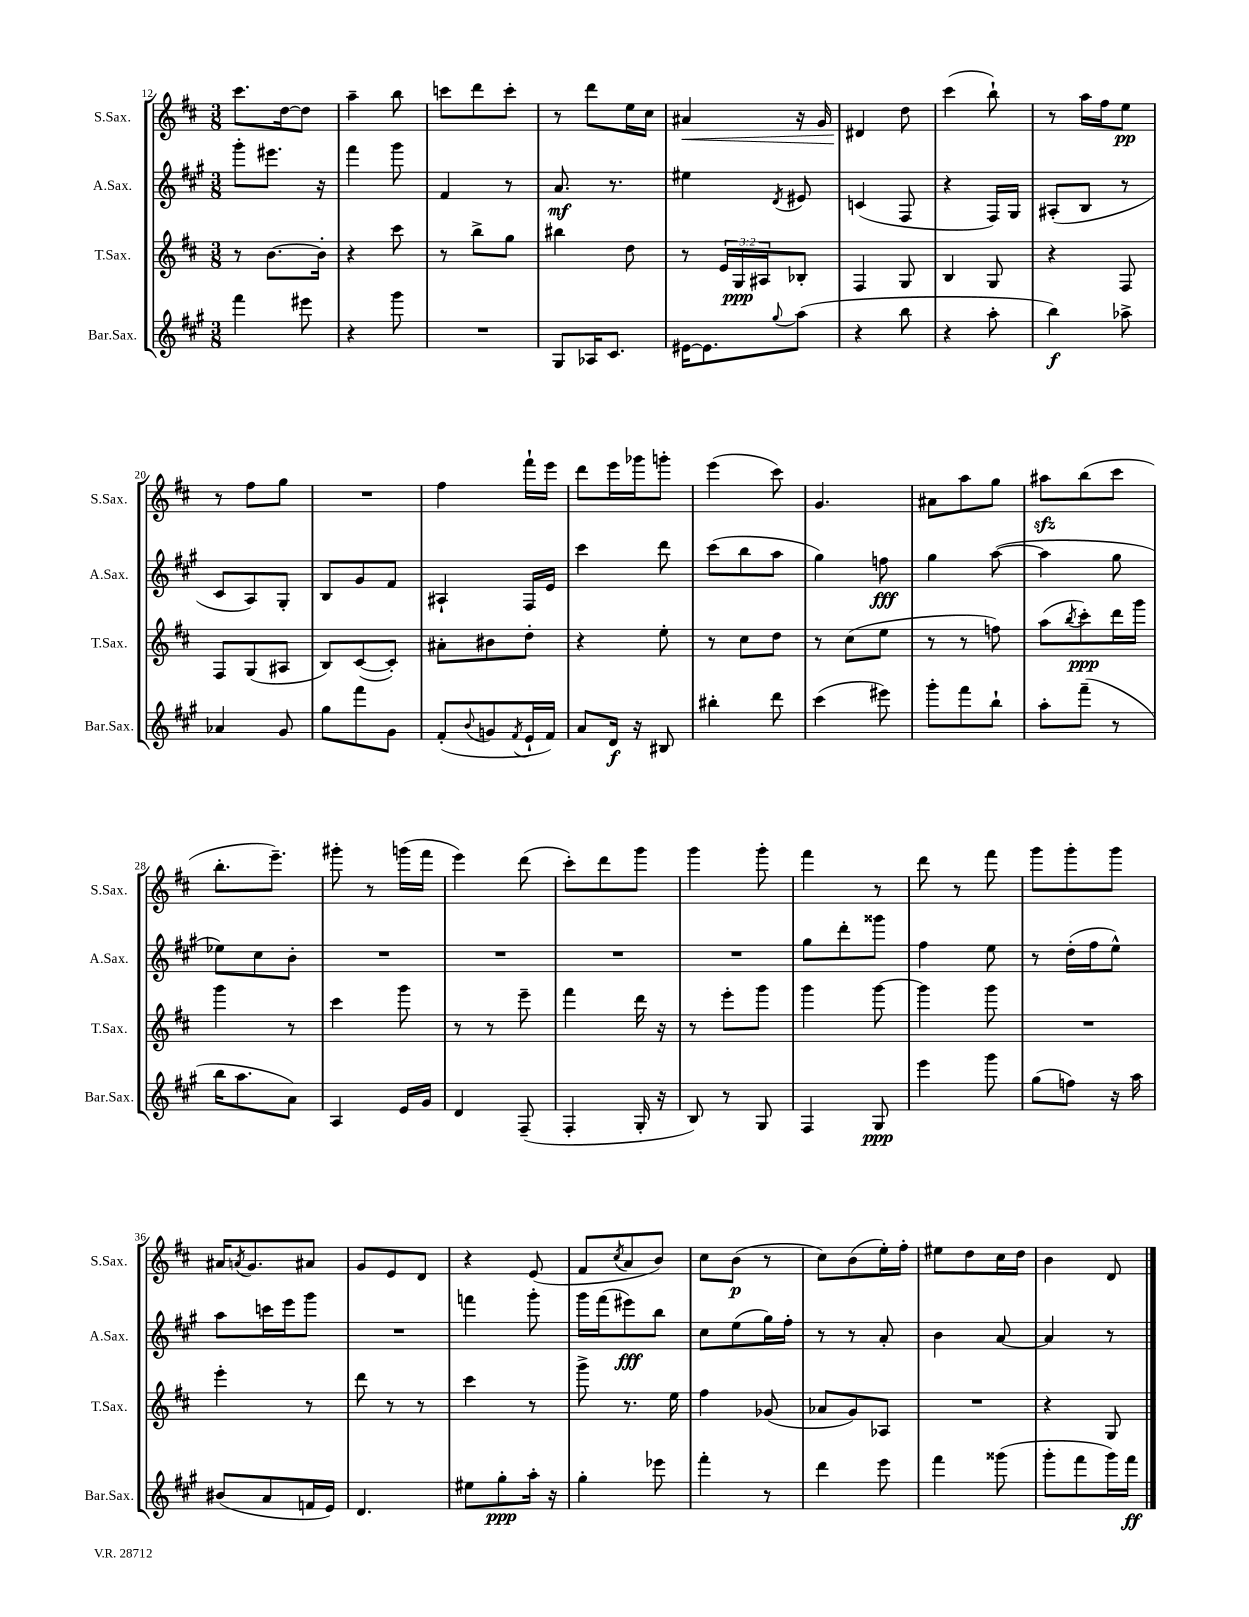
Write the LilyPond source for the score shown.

<<
\new StaffGroup <<
\new Staff = "s0" \with { instrumentName = "S.Sax." shortInstrumentName = "S.Sax." } {
    \clef treble \key d \major \numericTimeSignature \time 3/8
    cis'''8. d''16~ d''8 |
    a''4-- b''8 |
    c'''8 d'''8 c'''8-. |
    r8 d'''8 e''16 cis''16 |
    ais'4\< r16 g'16 |
    dis'4\! d''8 |
    cis'''4( b''8-!) |
    r8 a''16 fis''16 e''8\pp |
    r8 fis''8 g''8 |
    R4. |
    fis''4 fis'''16-! e'''16 |
    d'''8 e'''16 ges'''16 g'''8-. |
    e'''4( cis'''8) |
    g'4. |
    ais'8 a''8 g''8 |
    ais''8\sfz b''8( cis'''8 |
    b''8.-. e'''8.--) |
    gis'''8-. r8 g'''16( fis'''16 |
    e'''4) d'''8( |
    cis'''8-.) d'''8 g'''8 |
    g'''4 g'''8-. |
    fis'''4 r8 |
    d'''8 r8 fis'''8 |
    g'''8 g'''8-. g'''8 |
    ais'16 \acciaccatura { a'8 } g'8. ais'8 |
    g'8 e'8 d'8 |
    r4 e'8( |
    fis'8 \acciaccatura { cis''8 } a'8 b'8) |
    cis''8 b'8\p( r8 |
    cis''8) b'8( e''16-.) fis''16-. |
    eis''8 d''8 cis''16 d''16 |
    b'4 d'8 \bar "|." |
}
\new Staff = "s1" \with { instrumentName = "A.Sax." shortInstrumentName = "A.Sax." } {
    \clef treble \key a \major \numericTimeSignature \time 3/8
    gis'''8-. eis'''8. r16 |
    fis'''4 gis'''8 |
    fis'4 r8 |
    a'8.\mf r8. |
    eis''4 \acciaccatura { d'8 } eis'8 |
    c'4( fis8 |
    r4 fis16) gis16 |
    ais8-.( b8 r8 |
    cis'8 a8) gis8-. |
    b8 gis'8 fis'8 |
    ais4-! fis16 e'16 |
    cis'''4 d'''8 |
    cis'''8( b''8 a''8 |
    gis''4) f''8\fff |
    gis''4 a''8~( |
    a''4 gis''8 |
    ees''8) cis''8 b'8-. |
    R4. |
    R4. |
    R4. |
    R4. |
    gis''8 d'''8-. gisis'''8 |
    fis''4 e''8 |
    r8 d''16-.( fis''16 e''8-^) |
    a''8 c'''16 e'''16 gis'''8 |
    R4. |
    f'''4 gis'''8-. |
    gis'''16 fis'''16( eis'''8\fff) b''8 |
    cis''8 e''8( gis''16) fis''16-. |
    r8 r8 a'8-. |
    b'4 a'8~ |
    a'4 r8 \bar "|." |
}
\new Staff = "s2" \with { instrumentName = "T.Sax." shortInstrumentName = "T.Sax." } {
    \clef treble \key d \major \numericTimeSignature \time 3/8 \override Staff.TupletNumber.text = #tuplet-number::calc-fraction-text
    r8 b'8.~ b'16-. |
    r4 cis'''8 |
    r8 b''8-> g''8 |
    bis''4 d''8 |
    r8 \tuplet 3/2 { e'16 g16\ppp ais16 } bes8-. |
    fis4 g8 |
    b4 g8 |
    r4 fis8 |
    fis8 g8( ais8 |
    b8) cis'8~( cis'8-.) |
    ais'8-. bis'8 d''8-. |
    r4 e''8-. |
    r8 cis''8 d''8 |
    r8 cis''8( e''8 |
    r8 r8 f''8) |
    a''8( \acciaccatura { b''8 } cis'''8-.\ppp) d'''16 g'''16 |
    g'''4 r8 |
    cis'''4 g'''8 |
    r8 r8 e'''8-- |
    fis'''4 d'''16 r16 |
    r8 e'''8-. g'''8 |
    g'''4 g'''8~ |
    g'''4 g'''8 |
    R4. |
    e'''4-. r8 |
    d'''8 r8 r8 |
    cis'''4 r8 |
    g'''8-> r8. e''16 |
    fis''4 ges'8( |
    aes'8 g'8) aes8 |
    R4. |
    r4 g8 \bar "|." |
}
\new Staff = "s3" \with { instrumentName = "Bar.Sax." shortInstrumentName = "Bar.Sax." } {
    \clef treble \key a \major \numericTimeSignature \time 3/8
    fis'''4 eis'''8 |
    r4 gis'''8 |
    R4. |
    gis8 aes16 cis'8. |
    eis'16~ eis'8. \appoggiatura { gis''8 } a''8( |
    r4 b''8 |
    r4 a''8-. |
    b''4\f) aes''8-> |
    aes'4 gis'8 |
    gis''8 fis'''8 gis'8 |
    fis'8-.( \appoggiatura { b'8 } g'8 \acciaccatura { fis'8 } e'16-! fis'16) |
    a'8 d'16\f r16 bis8 |
    bis''4-. d'''8 |
    cis'''4( eis'''8) |
    gis'''8-. fis'''8 b''8-! |
    a''8-. fis'''8--( r8 |
    b''16 a''8. a'8) |
    a4 e'16 gis'16 |
    d'4 fis8--( |
    fis4-. gis16-. r16 |
    b8) r8 gis8 |
    fis4 gis8\ppp |
    e'''4 gis'''8 |
    gis''8( f''8) r16 a''16 |
    bis'8( a'8 f'16 e'16) |
    d'4. |
    eis''8 gis''8-.\ppp a''16-. r16 |
    gis''4-. ees'''8 |
    fis'''4-. r8 |
    d'''4 e'''8 |
    fis'''4 gisis'''8( |
    gis'''8-. fis'''8 gis'''16) fis'''16\ff \bar "|." |
}
>>
>>
\layout { \context { \Score currentBarNumber = #12 } }
